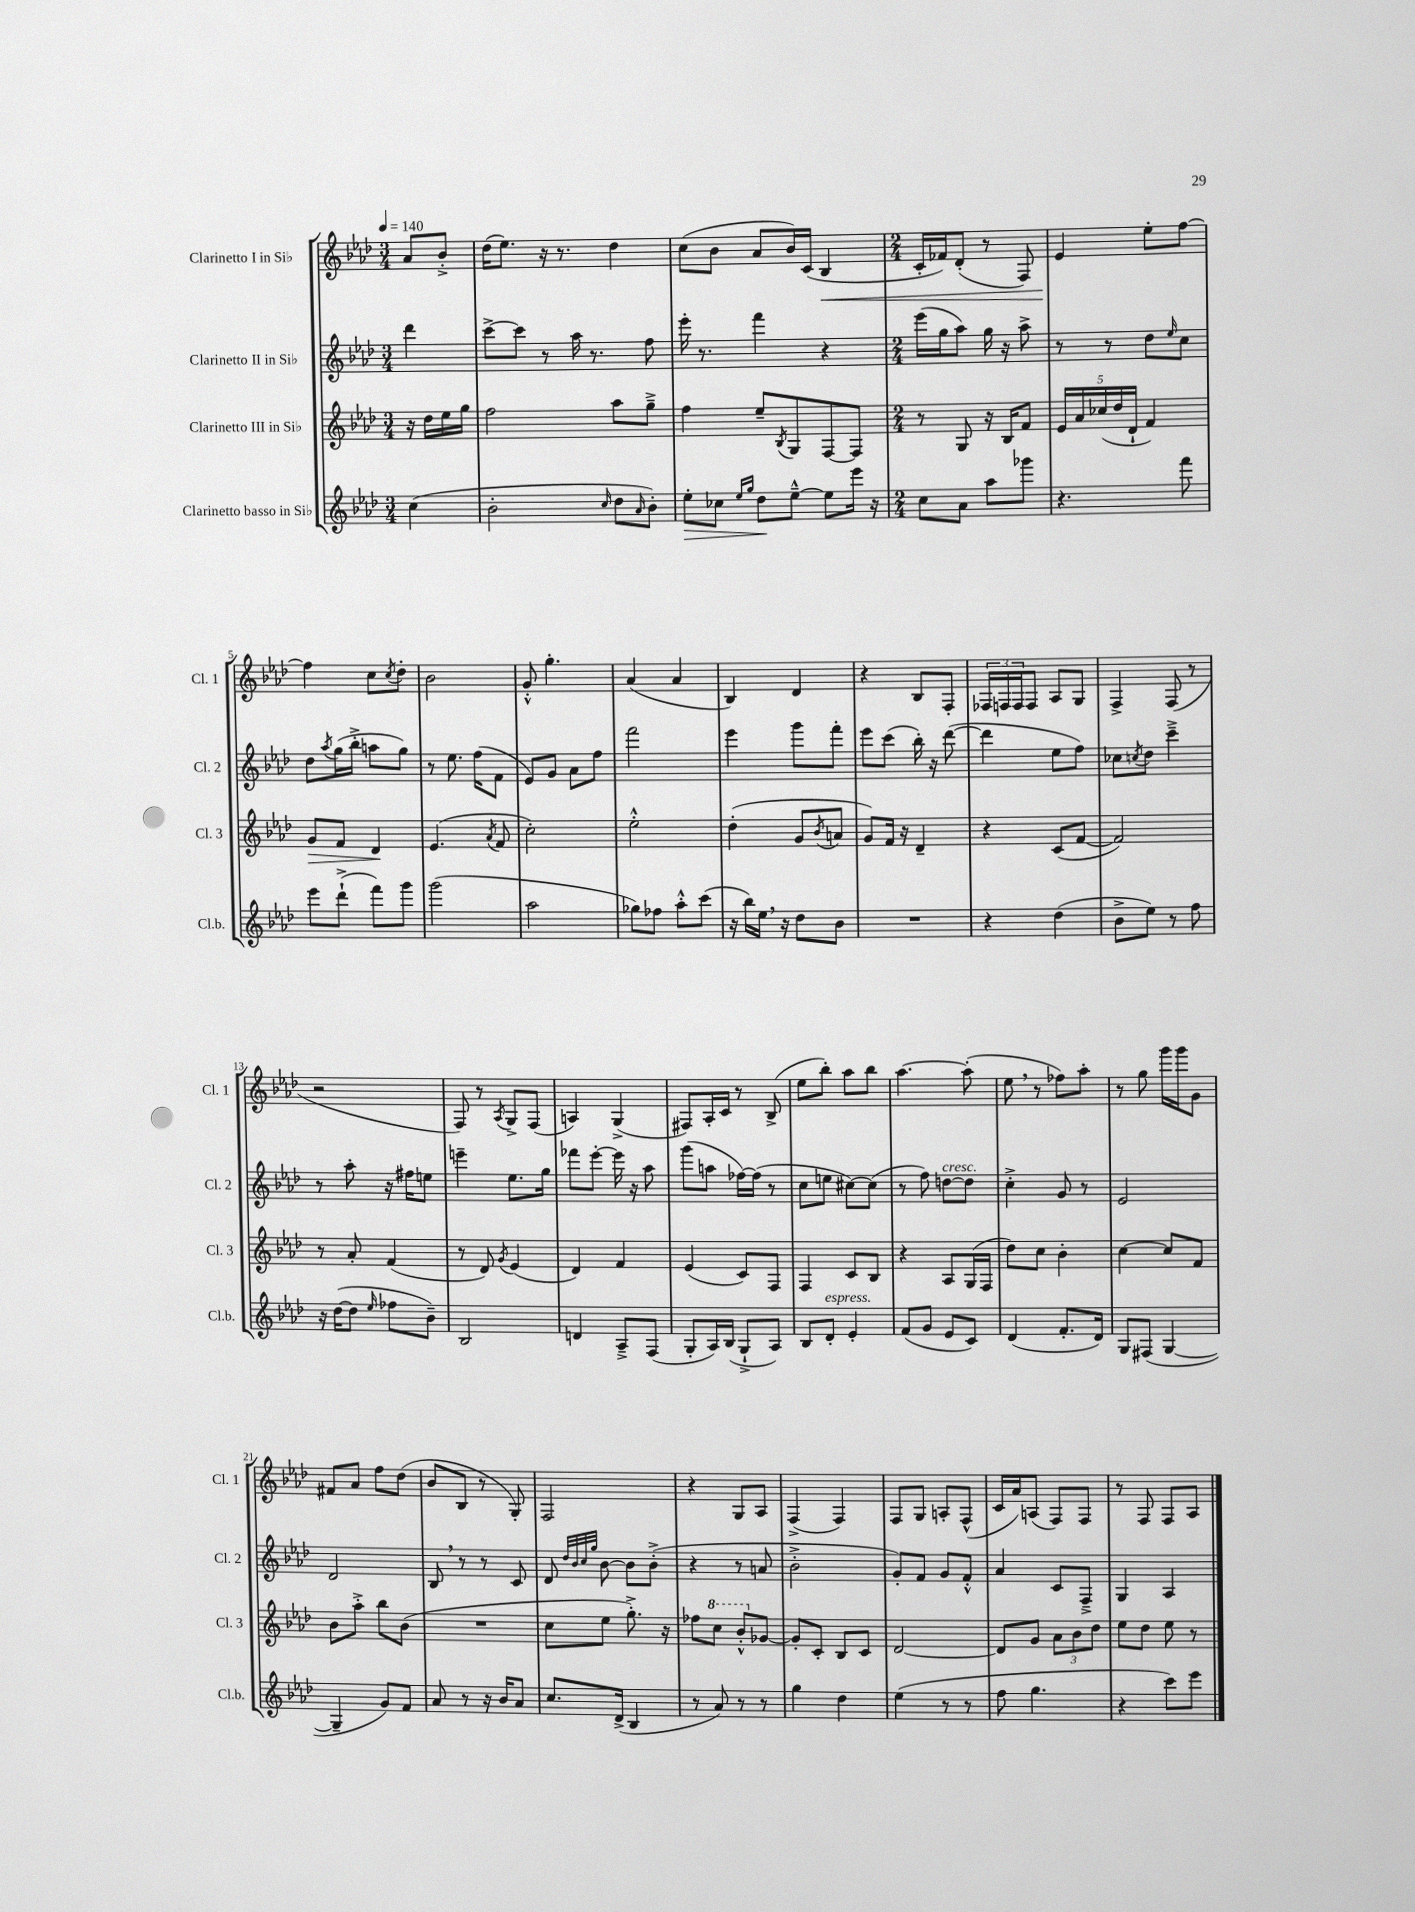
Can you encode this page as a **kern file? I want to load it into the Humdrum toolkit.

**kern	**kern	**kern	**kern
*staff4	*staff3	*staff2	*staff1
*clefG2	*clefG2	*clefG2	*clefG2
*k[b-e-a-d-]	*k[b-e-a-d-]	*k[b-e-a-d-]	*k[b-e-a-d-]
*M3/4	*M3/4	*M3/4	*M3/4
*MM140	*MM140	*MM140	*MM140
(4cc\	16r	4ddd-\	8a-/L
.	16dd-\LL	.	.
.	16ee-\	.	8b-'^/J
.	16gg\JJ	.	.
=	=	=	=
2b-'\	2ff\	[8ccc^\L	(16dd-\LK
.	.	.	8.ee-\J)
.	.	8ccc\]J	.
.	.	8r	16r
.	.	.	8.r
.	.	16aa-\	.
.	.	8.r	.
16qqcc/	.	.	.
8dd-\L	8aa-\L	.	4dd-\
16qqa-/	.	.	.
8b-'\J)	8gg~^\J	8ff\	.
=	=	=	=
8ee-'\L	4ff\	16eee-'\	(8cc\L
.	.	8.r	.
8cc-\J	.	.	8b-\J
16qqee-/LL	.	.	.
16qqgg/JJ	.	.	.
8dd-\L	8ee-~/L	4fff\	8a-/L
.	8qB-/	.	.
[8ee-~^^\J	8G/	.	16b-/L)
.	.	.	(16c/JJ
8ee-\]L	[8F/	4r	4B-/
16eee-\Jk	8F/]J	.	.
16r	.	.	.
=	=	=	=
*M2/4	*M2/4	*M2/4	*M2/4
8cc\L	8r	(16eee-\LL	16c'/LL
.	.	16gg\J	16f-/J)
8a-\J	8G/	8aa-\J)	(8d-'/J
8aa-\L	16r	16gg\	8r
.	16B-/LK	16r	.
8ggg-\J	8f/J	8aa-^\	8F/)
=	=	=	=
4.r	20e-/LL	8r	4e-/
.	20a-/	.	.
.	(20cc-/	.	.
.	.	8r	.
.	20dd-/	.	.
.	20d-`/JJ	.	.
.	4f/)	8dd-\L	8ee-'\L
.	.	16qqee-/	.
8fff\	.	8cc\J	[8ff\J
=	=	=	=
8eee-\L	8g/L	8dd-\L	4ff\]
.	.	8qaa-/	.
(8ddd-`^\J	8f/J	(16gg\L	.
.	.	16bb-'^\JJ	.
8fff\L)	4d-/	8aa\L	8cc\L
.	.	.	8qcc/
8ggg\J	.	8gg\J)	8dd-'\J
=	=	=	=
(2ggg\	(4.e-/	8r	2b-\
.	.	8.ee-\	.
.	.	(16ff\LK	.
.	8qa-/	.	.
.	8f/	8f\J	.
=	=	=	=
2aa-\	2cc'\)	8e-/L)	8g'^^/
.	.	8g/J	4.gg'\
.	.	8a-\L	.
.	.	8ff\J	.
=	=	=	=
8gg-\L)	2ee-'^^\	2fff\	(4a-/
8ff-\J	.	.	.
8aa-'^^\L	.	.	4a-/
(8ccc\J	.	.	.
=	=	=	=
16r	(4dd-'\	4eee-\	4B-/)
16bb-\LL)	.	.	.
16ee-\JJ	.	.	.
16r	.	.	.
8dd-\L	8g/L	8ggg\L	4d-/
.	8qb-/	.	.
8b-\J	8a/J	8fff'\J	.
=	=	=	=
2r	8g/L)	8eee-\L	4r
.	16f/Jk	(8ccc\J	.
.	16r	.	.
.	4d-~/	16bb-'\)	8B-/L
.	.	16r	.
.	.	([8ddd-\	8F'/J
=	=	=	=
4r	4r	4ddd-\]	24F-/LL
.	.	.	24F/
.	.	.	24F/J
.	.	.	8F/J
(4dd-\	(8c/L	8ee-\L	8A-/L
.	[8f/J	8ff\J)	8G/J
=	=	=	=
8b-^\L	2f/])	8cc-\L	4F^/
.	.	8qcc/	.
8ee-\J)	.	8dd-\J	.
8r	.	4ccc~^\	(8F/
8ff\	.	.	8r
=	=	=	=
16r	8r	8r	2r
([16dd-\LK	.	.	.
8dd-\]J	8a-'/	8aa-'\	.
16qqee-/	.	.	.
8ff-\L	(4f/	16r	.
.	.	16ff#\LK	.
8b-~\J)	.	8ee\J	.
=	=	=	=
2B-/	8r	4eee~\	8F/)
.	8d-/)	.	8r
.	8qg/	.	8qA-/
.	(4e-/	8.ee-\L	8G^/L
.	.	.	(8F/J
.	.	16gg\Jk	.
=	=	=	=
4d/	4d-/)	8fff-\L	4A/)
.	.	[8eee-'\J	.
8A-~^/L	4f/	16eee-\]	(4G^/
.	.	16r	.
(8F/J	.	8aa-\	.
=	=	=	=
8G'/L	(4e-/	(8ggg\L	8F#/L)
16A-/L)	.	8aa\J	16A-'/L
(16B-/JJ	.	.	16c/JJ
8G`^/L	8c/L)	[16ff-\LL)	8r
.	.	(16ff-\]JJ	.
8A-/J)	8F/J	8r	(8B-^/
=	=	=	=
8B-/L	4F/	8cc\L	8ee-\L
8d-'/J	.	8ee\J	8bb-'\J)
4e-'/	8c/L	[8cc#\L)	8aa-\L
.	8B-/J	(8cc#\]J	8bb-\J
=	=	=	=
(8f/L	4r	8r	[4.aa-\
8g/J	.	8ff\)	.
8e-/L	8A-/L	[8dd\L	.
8c/J)	(16G/L	8dd\]J	(8aa-'\]
.	16F/JJ	.	.
=	=	=	=
(4d-/	8dd-\L)	4cc'^\	8ee-\
.	8cc\J	.	8r
8.f'/L	4b-'\	8g/	8ff-\L)
.	.	8r	8aa-'\J
16d-/Jk)	.	.	.
=	=	=	=
8G/L	[4cc\	2e-/	8r
(8F#/J	.	.	8gg\
[4G/	8cc/]L	.	16ggg\LL
.	.	.	16ggg\J
.	8f/J	.	8g\J
=	=	=	=
4G~/]	8b-\L	2d-/	8f#/L
.	8aa-'^\J	.	8a-/J
8g/L)	8bb-\L	.	8ff\L
8f/J	(8b-\J	.	(8dd-\J
=	=	=	=
8a-/	2r	8B-/	8b-/L
8r	.	8r	8B-/J
16r	.	8r	8r
16b-/LK	.	.	.
8a-/J	.	8c/	8G'/)
=	=	=	=
8.cc/L	8cc\L	8d-/	2F/
.	.	32qqdd-/LLL	.
.	.	32qqb-/	.
.	.	32qqcc/	.
.	.	32qqgg/JJJ	.
.	8ee-\J	[8b-\	.
(16d-^/Jk	.	.	.
4B-/	8.gg'^\)	8b-\]L	.
.	.	(8b-'^\J	.
.	16r	.	.
=	=	=	=
8r	8ff-\L	4r	4r
8a-/)	8ccc\J	.	.
8r	8bb-'^^/L	8r	8G/L
8r	[8g-/J	8a/	8A-/J
=	=	=	=
4gg\	8g-'/]L	2b-'^\	(4F^/
.	8c'/J	.	.
4dd-\	8B-/L	.	4F/)
.	8c/J	.	.
=	=	=	=
(4ee-\	[2d-/	8g'/L)	8F/L
.	.	8f/J	8G/J
8r	.	8g/L	8A'/L
8r	.	8f'^^/J	(8F^^/J
=	=	=	=
8ff\	8d-/]L	4a-/	16c/LL
.	.	.	16a-/J)
4.gg\	8g/J	.	(8A/J
.	12a-\L	8c/L	8F/L)
.	12b-\	.	.
.	.	8F~^/J	8F/J
.	12dd-\J	.	.
=	=	=	=
4r	8ee-\L	4G/	8r
.	8dd-\J	.	8F/
8ccc\L)	8ee-\	4A-/	8F/L
8eee-\J	8r	.	8A-/J
==	==	==	==
*-	*-	*-	*-
